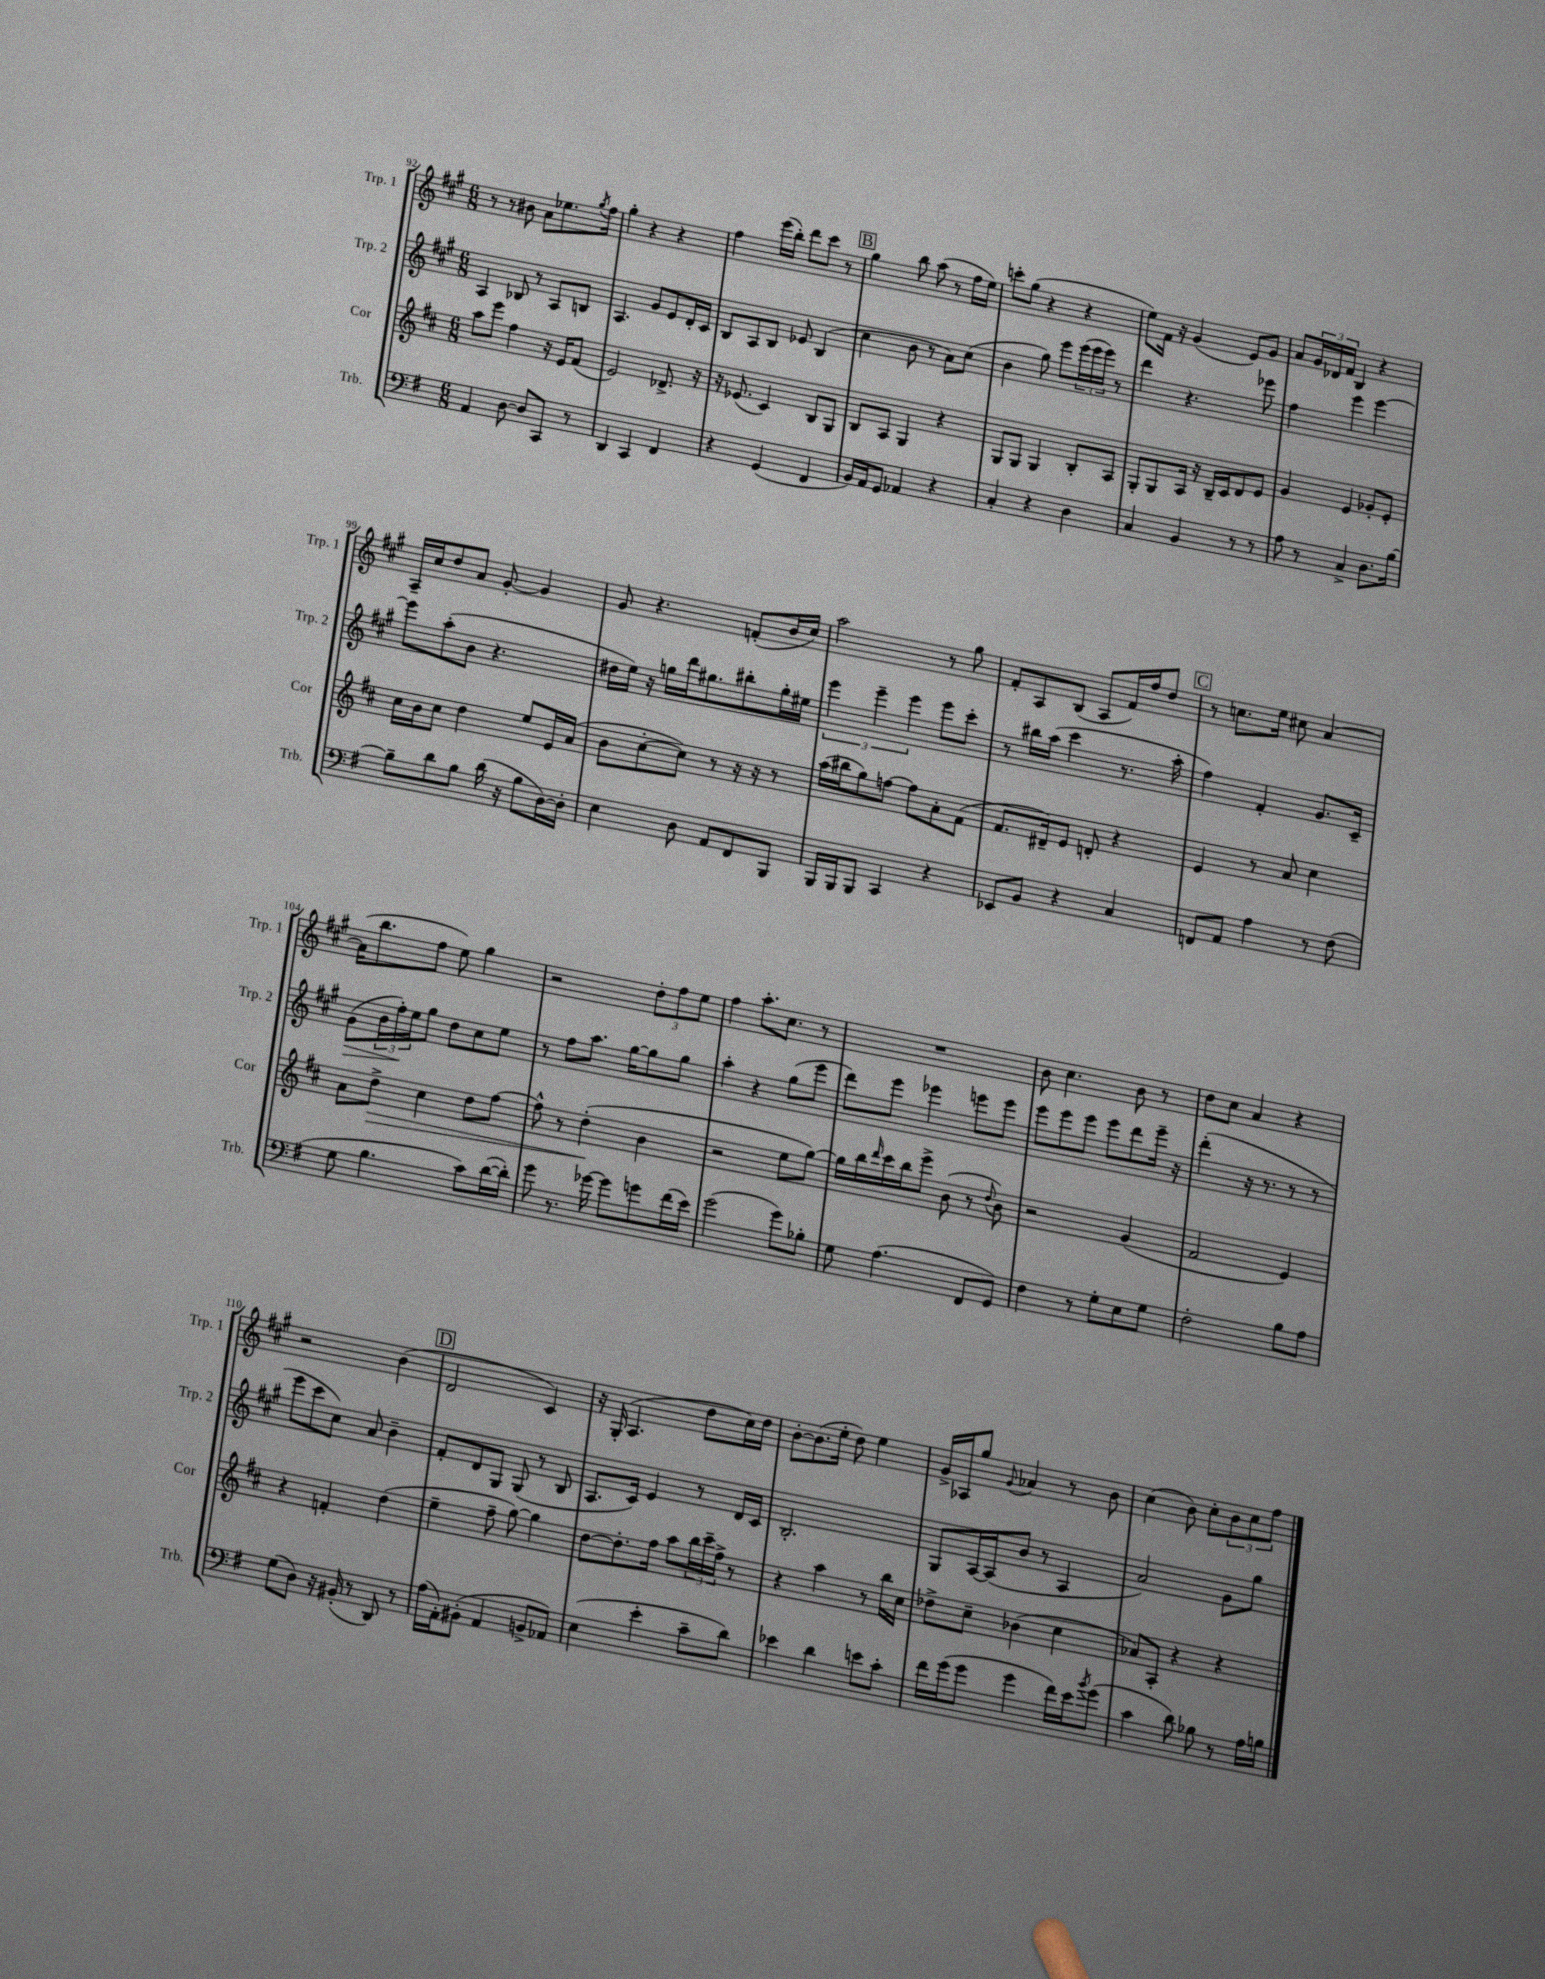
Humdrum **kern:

**kern	**kern	**kern	**kern
*staff4	*staff3	*staff2	*staff1
*clefF4	*clefG2	*clefG2	*clefG2
*k[f#]	*k[f#c#]	*k[f#c#g#]	*k[f#c#g#]
*M6/8	*M6/8	*M6/8	*M6/8
4AA	8aa	4A	8r
.	8eee	.	8r
[8D	4ff#	8B-	8b#
8D]	.	8r	8a
8CC	16r	8A	8.ee-
.	16e	.	.
8r	(8f#	8B	.
.	.	.	8qgg#
.	.	.	16ff#
=	=	=	=
4DD	2e)	4.A	4gg#'
4CC	.	.	4r
.	.	8g#	.
4FF#	8.d-^	8e	4r
.	.	16d'	.
.	16r	16c#	.
=	=	=	=
4r	16r	8B	4ff#
.	(8.e-	.	.
.	.	8A	.
(4GG	4c#)	8B	(16eee
.	.	.	16bb')
.	.	8e-	8ddd
4FF#	8B	(4B	8ccc#
.	8G	.	8r
=	=	=	=
16BB)	8B	4cc#	4gg#
16AA	.	.	.
8GG	8A	.	.
4AA-	4G	8b	8bb
.	.	8r	(8aa
4r	4r	8a)	8r
.	.	(8cc#	16ff#
.	.	.	16ee)
=	=	=	=
4C'	8G	4b	8ccc'
.	8G	.	(8gg#
4r	4G	8gg#)	4r
.	.	8eee	.
4D	8B'	(24eee	4r
.	.	24eee	.
.	.	24eee)	.
.	8A	8r	.
=	=	=	=
4C	8G'	4ddd	8ee)
.	8G	.	16f#
.	.	.	16r
4BB	16A	4.r	(4g#
.	16r	.	.
.	16B~	.	.
.	16c#	.	.
8r	8d	.	8e)
8r	8e	8eee-	8g#
=	=	=	=
8A	4g	4ff#	8a
8r	.	.	24g#
.	.	.	24d-
.	.	.	24f#
4C^	4e	4eee	4B
8.D	8g-'	[4eee	4r
.	8e'	.	.
[16B	.	.	.
=	=	=	=
8B~]	16cc#	8eee]	16A~
.	16b	.	16cc#
8d	8cc#	(8aa'	8dd
8B	4dd	8b	8a
(16d	.	4.r	[8g#'
16r	.	.	.
8B	8ee	.	4g#]
[16D)	16e	.	.
16D']	(16a	.	.
=	=	=	=
4E	8b	16dd#	8g#
.	.	16ee)	.
.	[8cc#'	16r	4.r
.	.	16gg	.
8D	8cc#])	16ddd	.
.	.	8.gg#	.
8AA	8r	.	.
8FF#	16r	8bb#'	(8f'
.	16r	.	.
8BBB	8r	16gg#'	16b
.	.	16ee#	16cc#)
=	=	=	=
16BBB	(16aa	6eee	2aa
16BBB	16bb#	.	.
8BBB	8gg)	.	.
.	.	6eee~	.
4CC	[8ff	.	.
.	.	6eee	.
.	8ff]	.	.
4r	8a'	8eee	8r
.	(8f#	8ccc#'	8gg#
=	=	=	=
8EE-	8.f#	8r	8f#'
8BB	.	16bb#	8A
.	16d#~)	(16aa	.
4r	8e	4ccc#	(8B
.	8d'	.	8A
4C	4r	8.r	16f#)
.	.	.	16ff#
.	.	.	8dd
.	.	16aa'	.
=	=	=	=
8FF	4e	4ff#)	8r
8AA	.	.	8.cc
4A	8r	4f#'	.
.	.	.	16ee
.	8a	.	8cc#
8r	4cc#	8.g#	[4a
(8F#	.	.	.
.	.	16c#~	.
=	=	=	=
8G	8a	(8g#	(16a]
.	.	.	8.bb
4.B	8dd^	24b	.
.	.	24ff#')	.
.	.	24ee	.
.	4cc#	8gg#	8ff#
.	.	8dd	8ee)
8c)	8dd	8cc#	4gg#
([16d	[8ff#	8ee	.
16d'])	.	.	.
=	=	=	=
8g	8ff#^^]	8r	2r
8.r	8r	8ff#	.
.	(4dd'	8.aa	.
[16g-	.	.	.
8g-]	.	.	.
.	.	[16gg#	.
8g	4b	8gg#]	12dd'
.	.	.	12ff#
(16f#	.	8gg#	.
.	.	.	12ee
16e)	.	.	.
=	=	=	=
(2g	2r	4aa'	4ff#
.	.	4r	8.aa'
.	.	.	8.cc#
8g)	8ee	(8gg#	.
8B-'	[8gg)	8eee	8r
=	=	=	=
8G	16gg]	8ddd)	2.r
.	16bb	.	.
.	16qqddd	.	.
(4.A	16ccc#	8eee	.
.	16bb	.	.
.	8eee^	4eee-	.
.	(8b	.	.
8FF#	8r	8eee	.
.	8qqdd	.	.
8GG)	8b)	8eee	.
=	=	=	=
4F#	2r	8eee	8b
.	.	8eee	4.cc#
8r	.	8eee	.
8G'	.	8eee	.
8E	(4g	8ddd	8b
8G	.	16eee~	8r
.	.	16r	.
=	=	=	=
2F#'	2f#	(4ddd'	8dd
.	.	.	8cc#
.	.	16r	4a
.	.	8.r	.
8B	4e)	8r	4r
8A	.	8r	.
=	=	=	=
(8G	4r	8eee	2r
8D)	.	8ccc#	.
16r	4f'	8cc#)	.
(16BB#'	.	.	.
8r	.	8a	.
8DD)	(4dd	4b~	(4b
8r	.	.	.
=	=	=	=
(16A	4ee~	8f#'	2d
16AA')	.	.	.
(8BB#'	.	8d	.
4AA	8ff#~	8G#	.
.	[8gg)	(8G#	.
8BB^	4gg]	8r	4c#)
8AA-)	.	8B	.
=	=	=	=
(4E	[8dd	8.A	16r
.	.	.	(16G#'
.	8.dd']	.	4.A
.	.	16c#)	.
4e'	.	4e	.
.	16ff#	.	.
.	8aa	.	.
8c~	24bb	8r	8dd
.	24ccc#~	.	.
.	24ff#^	.	.
8d)	8r	16d	16cc#)
.	.	16c#	16dd
=	=	=	=
4e-	4r	2.B'	[8b'
.	.	.	(8.b]
4d	4aa	.	.
.	.	.	16ee'
.	.	.	8dd)
8e	8r	.	4ee
8c'	16bb	.	.
.	16cc#	.	.
=	=	=	=
16f#	8dd-^	8G#	16g#^
(16g	.	.	16A-
8g	8cc#~	[16A	8gg#
.	.	(16A]	.
.	.	.	8qqg#
4g	(4b-	8b	4a-
.	.	8r	.
16f#)	4cc#	4A	8r
16e	.	.	.
8qb	.	.	.
(8g	.	.	8b
=	=	=	=
4c	8a-)	2a)	(4cc#
.	8A'	.	.
8d)	4r	.	8b)
8B-	.	.	8cc#'
8r	4r	8g#	12b
.	.	.	12cc#
16A	.	8gg#	.
.	.	.	12ff#
16B	.	.	.
==	==	==	==
*-	*-	*-	*-
